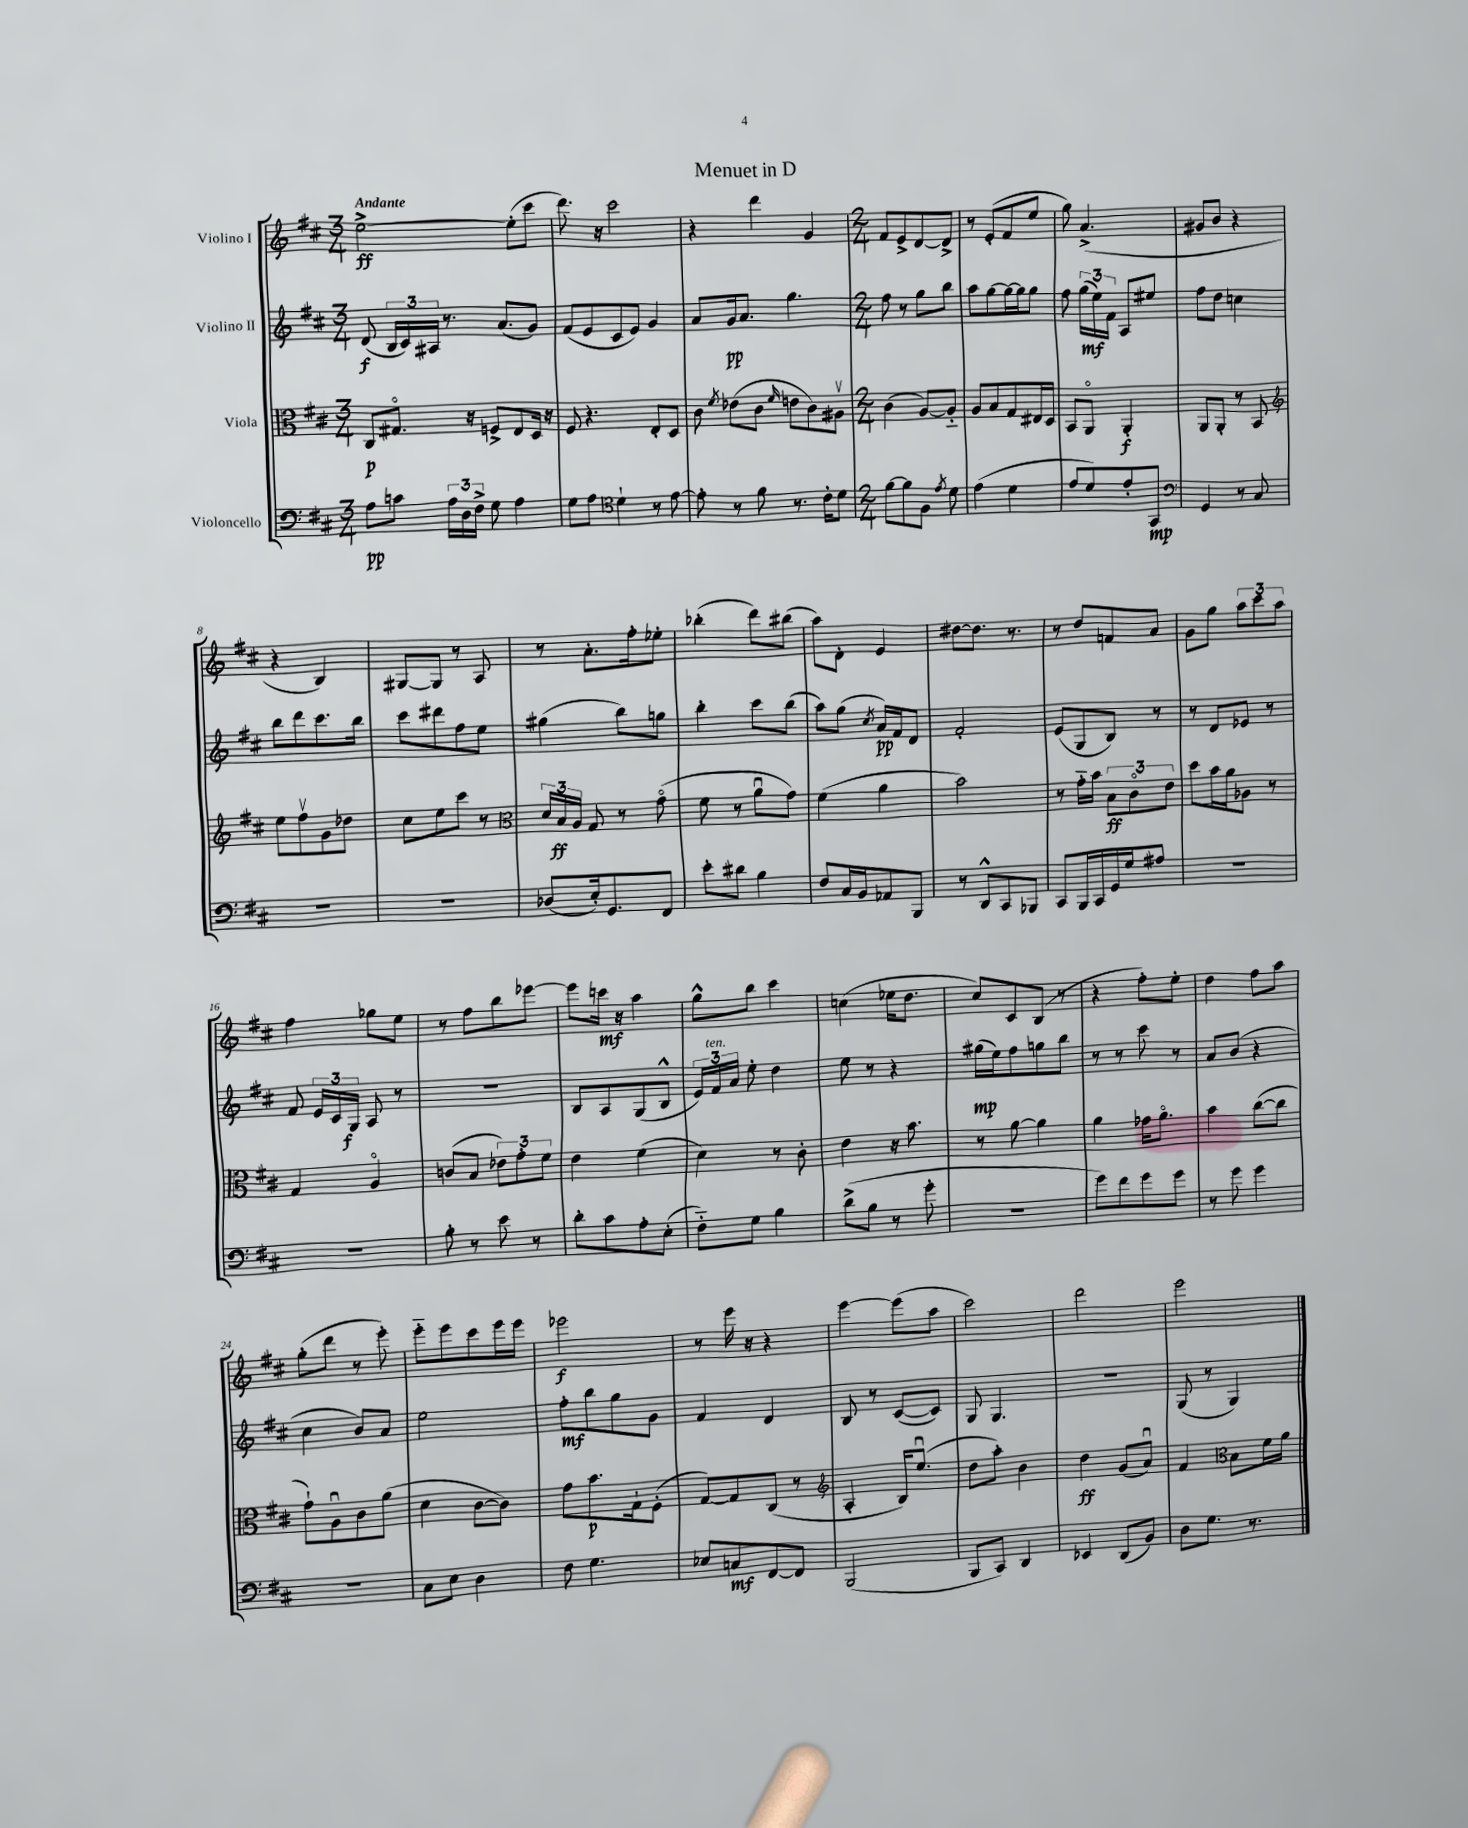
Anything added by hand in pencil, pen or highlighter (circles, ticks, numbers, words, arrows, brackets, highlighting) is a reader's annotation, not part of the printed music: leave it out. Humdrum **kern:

**kern	**kern	**kern	**kern
*staff4	*staff3	*staff2	*staff1
*clefF4	*clefC3	*clefG2	*clefG2
*k[f#c#]	*k[f#c#]	*k[f#c#]	*k[f#c#]
*M3/4	*M3/4	*M3/4	*M3/4
8A	8C#	(8d	[2ee^
8c	8.G#o	24B	.
.	.	24c#)	.
.	.	24A#	.
24A	.	8.r	.
24D	.	.	.
.	16r	.	.
24F#^	.	.	.
8G	8F^	.	.
.	.	(8.a	.
4A	8E	.	(8ee']
.	16D	8g)	8ccc#
.	16r	.	.
=	=	=	=
8G	8F#	(8f#	8.ddd)
8A	4.r	8e	.
.	.	.	16r
*clefC4	*	*	*
4d`	.	8c#	2ccc#
.	.	8e)	.
8r	8E'	4g	.
[8e	8D	.	.
=	=	=	=
8e']	8c#	8a	4r
.	8qf#	.	.
8r	(8e-	16g	.
.	.	8.a	.
8f#	8c#	.	4ddd
.	16qqf#	.	.
8.r	8e	4.gg	.
.	8c#)	.	4g
16c#'	.	.	.
8d	8A#v	.	.
=	=	=	=
*M2/4	*M2/4	*M2/4	*M2/4
[8f#	(4c#	8ff#	8f#
8f#]	.	8r	8e^
8F#	[8A)	8gg	[8d
8qe	.	.	.
8d	8A'~]	8bb	8d^]
=	=	=	=
(4e	8A	8aa	8r
.	8B	[8gg	(8e'
4d	8G	16gg_	8f#
.	.	16gg]	.
.	16E#	8gg	8ee
.	16D	.	.
=	=	=	=
8e	8BB	8ff#	8gg)
8d)	8AAo	(24gg	(4.a^
.	.	24ee)	.
.	.	24f#	.
8e'	4AA'	8A	.
8GG	.	8ee#	.
=	=	=	=
*clefF4	*	*	*
4GG	8AA	8ff#	8g#
.	8AA'	8dd	8b
8r	8r	4cc	4r
8C#	8BB	.	.
=	=	=	=
*	*clefG2	*	*
2r	8ee	8bb	4r
.	8ff#v	8ddd	.
.	8g	8.ccc#	4B)
.	8dd-	.	.
.	.	16bb	.
=	=	=	=
2r	8cc#	8ccc#	[8G#
.	8ee	8ddd#	8G#]
.	8ccc#	8ff#	8r
.	8r	8ee	8A
=	=	=	=
*	*clefC3	*	*
(8D-	24d	(4gg#	8r
.	24B	.	.
.	24A	.	.
16E')	8G	.	8.a'
8.GG	.	.	.
.	8r	8bb)	.
.	.	.	16ff#'
8FF#	(8go	8gg	8ee-'
=	=	=	=
8e'	8f#	4bb'	(4bb-'
8d#	8r	.	.
4B	8au	8ccc#	8ddd)
.	8g)	(8bb	(8bb#
=	=	=	=
8F#	(4f#	8aa)	8aa)
16C#	.	(8gg	8d'
16BB	.	.	.
.	.	8qcc#	.
8AA-	4a	16a)	4e
.	.	16f#	.
8BBB	.	8d	.
=	=	=	=
8r	2b)	2f#'	[8dd#
8DD^^	.	.	8.dd#]
8CC#	.	.	.
.	.	.	8.r
8BBB-	.	.	.
=	=	=	=
8CC#	8r	(8e	8r
16BBB	16g'~	8G	8dd
16CC#	16b	.	.
16GG	12B	8B)	8f
16G	.	.	.
.	12c#o	.	.
8A#	.	8r	8a
.	12e	.	.
=	=	=	=
2r	8dd	8r	8g
.	16b	8d	8gg
.	16a	.	.
.	8A-	8e-	12aa
.	.	.	12ccc#
.	8r	8r	.
.	.	.	12aa
=	=	=	=
2r	4G	8f#	4ff#
.	.	24e	.
.	.	24c#	.
.	.	24G	.
.	4Ao	8A	8gg-
.	.	8r	8ee
=	=	=	=
8B'	(8c	2r	8r
8r	8B	.	8ff#
8e	12e-)	.	8bb
.	12g'	.	.
8r	.	.	[8eee-
.	12f#	.	.
=	=	=	=
8d'	4e	8B	8eee-]
8c#	.	8A	16ccc
.	.	.	16r
8A'	(4f#	(8G	4aa
(8E'	.	8B^^	.
=	=	=	=
8F#'~)	4d)	24e)	8gg^^
.	.	24f#	.
.	.	24a	.
8G	.	8ee'	8bb
4B	8r	4dd	4ccc#
.	8c#'	.	.
=	=	=	=
(8d^	4e	8ee	(4cc
8B	.	8r	.
8r	16r	4r	16ee-
.	8.b	.	8.dd
8g'	.	.	.
=	=	=	=
2r	8r	(16gg#	8cc#)
.	.	16ee)	.
.	[8a	8ff#	8c#
.	4a]	8gg	(8B
.	.	8bb	8r
=	=	=	=
8g)	4a	8r	4r
8f#	.	8r	.
8g	16g-	8ccc#	8ff#')
.	8.ao	.	.
8g	.	8r	8ee'
=	=	=	=
8r	4b	8a	4dd
8g	.	(8b	.
4g	([8cc#	4r	8ff#
.	8cc#]	.	8aa
=	=	=	=
2r	8g`)	4cc#	(8gg'
.	8Au	.	8ddd
.	8c#	8b)	8r
.	(8a	8a	8eee')
=	=	=	=
8C#	4d	2ee	8eee'~
8E	.	.	8eee
4D	[8c#	.	8ccc#
.	8c#])	.	16eee
.	.	.	16eee
=	=	=	=
8F#	8g	8ff#'	2eee-
4.G	8.b	8bb	.
.	.	8gg	.
.	16G`	.	.
.	(8F#'	8g	.
=	=	=	=
8E-	[8G)	4f#	8r
8C	8G]	.	16eee
.	.	.	16r
[8FF#	(8C#	4d	4r
8FF#]	8r	.	.
=	=	=	=
*	*clefG2	*	*
(2BBB	4A'	8B	[4eee
.	.	8r	.
.	16B)	([8c#	(8eee]
.	(8.eeu	.	.
.	.	8c#])	8aa
=	=	=	=
8BBB	8dd	8G	2ccc#)
8CC#)	8aa')	4.G	.
4DD	4b	.	.
=	=	=	=
4EE-	4dd	2r	2ddd
(8DD	(8g	.	.
8BB)	8au)	.	.
=	=	=	=
8D	4f#	(8G	2eee
8.G	.	8r	.
*	*clefC3	*	*
.	8B	4G)	.
8.r	.	.	.
.	16f#	.	.
.	16a	.	.
==	==	==	==
*-	*-	*-	*-
